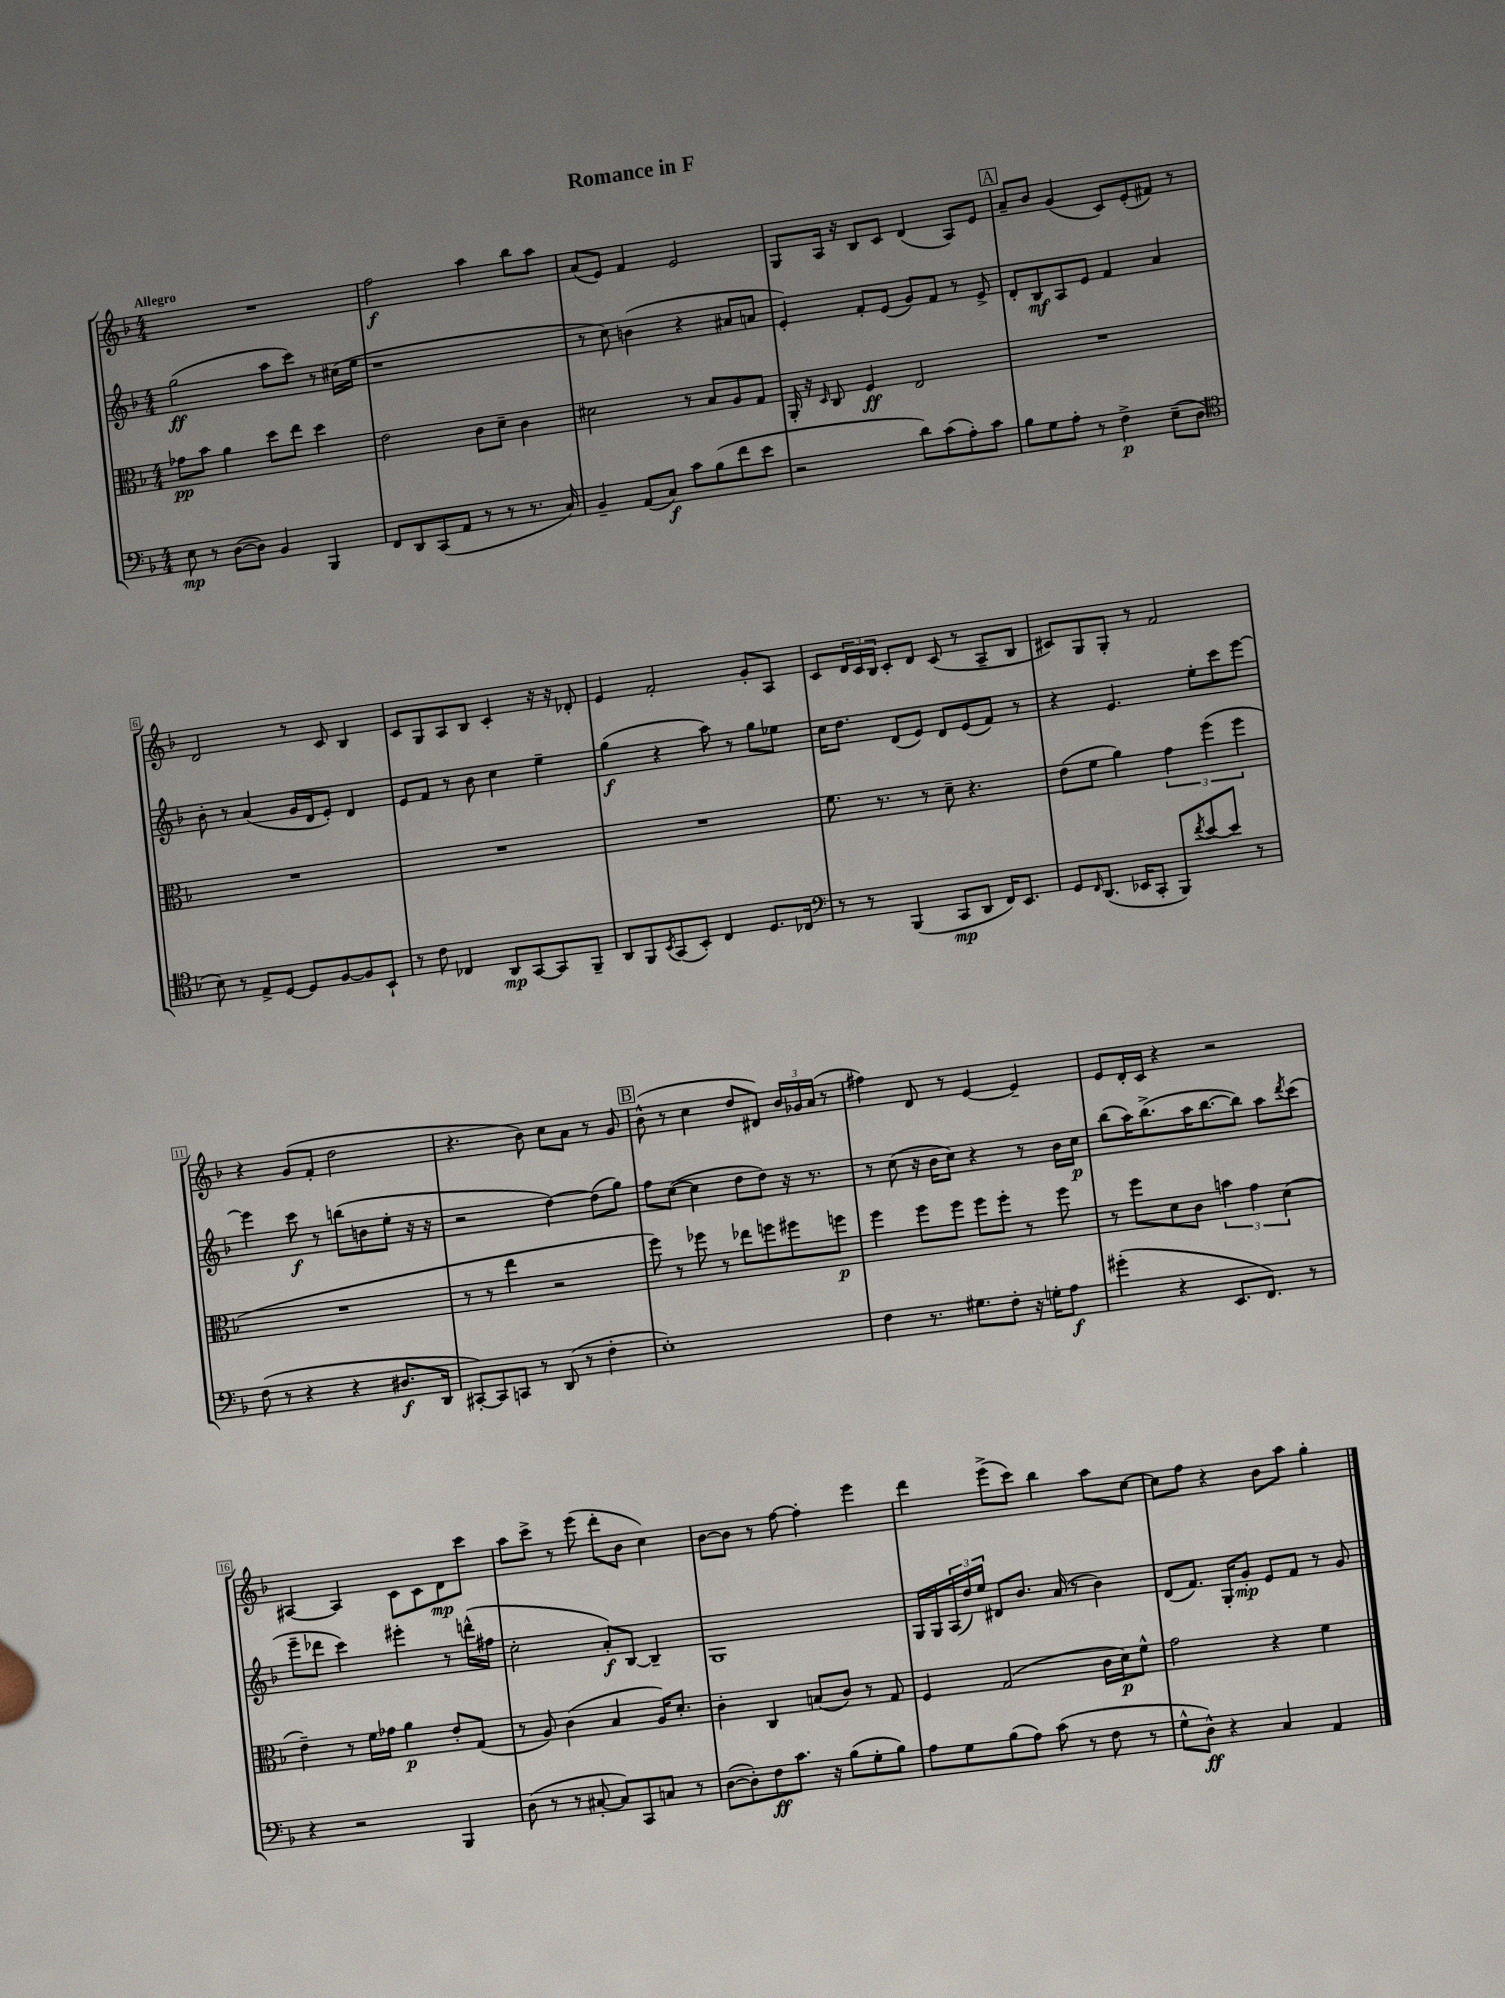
\header { title = "Romance in F" }
<<
\new StaffGroup <<
\new Staff = "s0" {
    \clef treble \key f \major \numericTimeSignature \time 4/4 \tempo "Allegro"
    R1 |
    f''2\f a''4 bes''8 a''8 |
    a'8( e'8) f'4 e'2 |
    g8 a16 r16 bes8 c'8 d'4( a8) e'8 |
    \mark \markup { \box "A" } a'8-- bes'8 g'4( c'8) e'8-.( fis'8) r8 |
    d'2 r8 c'8 bes4 |
    c'8 g8 a8 bes8 c'4-. r16 r16 des'8-. |
    e'4 f'2-. g'8-. a8 |
    c'8 \tuplet 3/2 { d'16 c'16 bes16 } c'8-. d'8 c'8( r8 a8-- bes8 |
    cis'8) g8 g8-. r8 f'2 |
    r4 g'8( f'8-. d''2 |
    r4. bes'8) c''8 a'8 r8 g'8 |
    \mark \markup { \box "B" } bes'8-^( r8 c''4 d''8 dis'8) \tuplet 3/2 { bes'16 ges'16 a'16( } r8 |
    fis''4) d'8 r8 e'4~ e'4-- |
    e'8 d'16-. c'16 r4 r2 |
    ais4~ ais4 c'8 c'8 d'8\mp c'''8 |
    a''8 c'''8-> r8 e'''8( d'''8-. bes'8 c''4) |
    bes'8~ bes'8 r8 f''8~ f''4-. e'''4 |
    d'''4 e'''8->( c'''8) bes''4 a''8 c''8~ |
    c''8 f''8 r4 bes'8 a''8 g''4-. \bar "|." |
}
\new Staff = "s1" {
    \clef treble \key f \major \numericTimeSignature \time 4/4
    g''2\ff( a''8 c'''8) r8 cis''16( e''16 |
    r1 |
    r8 c''8) b'4( r4 ais'8 a'8 |
    e'4-.) f'8-. e'8( g'8) f'8 r8 e'8-> |
    \mark \markup { \box "A" } d'8-. bes8\mf a8 e'8 f'4 a'4 |
    bes'8-. r8 a'4( g'16 d'16 e'8-.) d'4 |
    e'8 f'8 r8 bes'8 c''4 e''4-- |
    g''4\f( r4 a''8) r8 g''8 ees''8 |
    c''16 d''8. d'8( e'8) d'8 e'8( f'8) r8 |
    r4 e'4. e''8-. c'''8 e'''8~ |
    e'''4 c'''8\f r8 b''8( b'8 e''8-. r16 r16 |
    r2 d''4~) d''8( g''8) |
    \mark \markup { \box "B" } f''8 c''8~( c''4 d''8 d''8) r16 r8. |
    r8 c''8( r16 bes'16 c''8) r4 r8 bes'16 c''16\p |
    bes''8( a''16) bes''8.->( a''16 bes''8.~ bes''8) a''8 \acciaccatura { d'''8 } c'''8( |
    e'''8-- des'''8 c'''4) eis'''4-. r8 d'''16-^( fis''16 |
    c''2-. a'8-.\f) bes8~ bes4-- |
    g1 |
    g16 g16 \tuplet 3/2 { a16( d''16) e''16 } dis'8 bes'8. a'16( r8 bes'4) |
    d'8( f'8.) g16-. g'8-.\mp e'8 f'8 r8 g'8 \bar "|." |
}
\new Staff = "s2" {
    \clef alto \key f \major \numericTimeSignature \time 4/4
    ges'8\pp bes'8 a'4 d''8 e''8 d''4 |
    e'2 c'8 d'8-- c'4 |
    dis'2 r8 bes8 a8 g8 |
    a,16-. r16 \grace { d16 } c8 f4\ff e2 |
    \mark \markup { \box "A" } R1 |
    R1 |
    R1 |
    R1 |
    f'8. r8. r8 d'8-- r4. |
    e'8( f'8 a'4) \tuplet 3/2 { g'4 f''4( f''4 } |
    R1 |
    r8 r8 e''4 r2 |
    \mark \markup { \box "B" } f''8) r8 fes''8 r8 ees''8 f''8 fis''8 f''8\p |
    f''4 f''8 f''8 f''8 f''8-. r8 f''8 |
    r8 f''8 d'8 c'8 \tuplet 3/2 { b'4 g'4 d'4( } |
    e'4--) r8 f'16 ges'16 a'4\p e'8-. g8( |
    r8 a8) c'4( bes4 a16) d'8.-. |
    c'4-. c4 b8( c'8) r8 g8 |
    f4 g2( c'16 d'16\p) f'8-^ |
    g'2 r4 f'4 \bar "|." |
}
\new Staff = "s3" {
    \clef bass \key f \major \numericTimeSignature \time 4/4
    e8\mp r8 d8~( d8) bes,4 bes,,4 |
    f,8 d,8 c,8( a,8 r8 r8 r8. c16) |
    bes,4-- a,8( c8\f) c'8 bes8( f'8 e'8 |
    r2 d'8) c'8( a8-.) c'8 |
    \mark \markup { \box "A" } bes8 g8 a8-. r8 f4->\p e8--( d8 |
    \clef tenor bes8) r8 e8-> d8~ d8 f8~ f8 bes,8-! |
    r8 c'8 ces4 a,8\mp g,8~ g,8 f,8-- |
    a,8 f,8 \acciaccatura { bes,8 } g,8( bes,8-.) c4 d8. ces16 |
    \clef bass r8 r8 bes,,4( c,8\mp d,8 f,16) e,8. |
    g,8 \grace { f,16 } d,8.( ees,16 c,8-. bes,,8) \acciaccatura { f'8 } e'8~ e'8 r8 |
    f8( r8 r4 r4 dis8.\f d,16 |
    cis,8~-.) cis,8 c,8 r8 d,8( r8 f4-. |
    \mark \markup { \box "B" } e1-.) |
    f4 r8. gis8. f8-. r16 g16-. a8\f |
    gis'4-.( r4 e,8. f,8.) r8 |
    r4 r2 bes,,4 |
    d8( r8 r8 cis8~-. cis8) c,8 c8 r8 |
    d8~( d8-.) f8\ff c'8. r16 bes8( g8-. bes8) |
    a8 g8 bes8( a8) c'8( r8 f8 r8 |
    g8-^ d8-^\ff) r4 c4 a,4 \bar "|." |
}
>>
>>
\layout { \context { \Score \override BarNumber.stencil = #(make-stencil-boxer 0.1 0.3 ly:text-interface::print) } }
